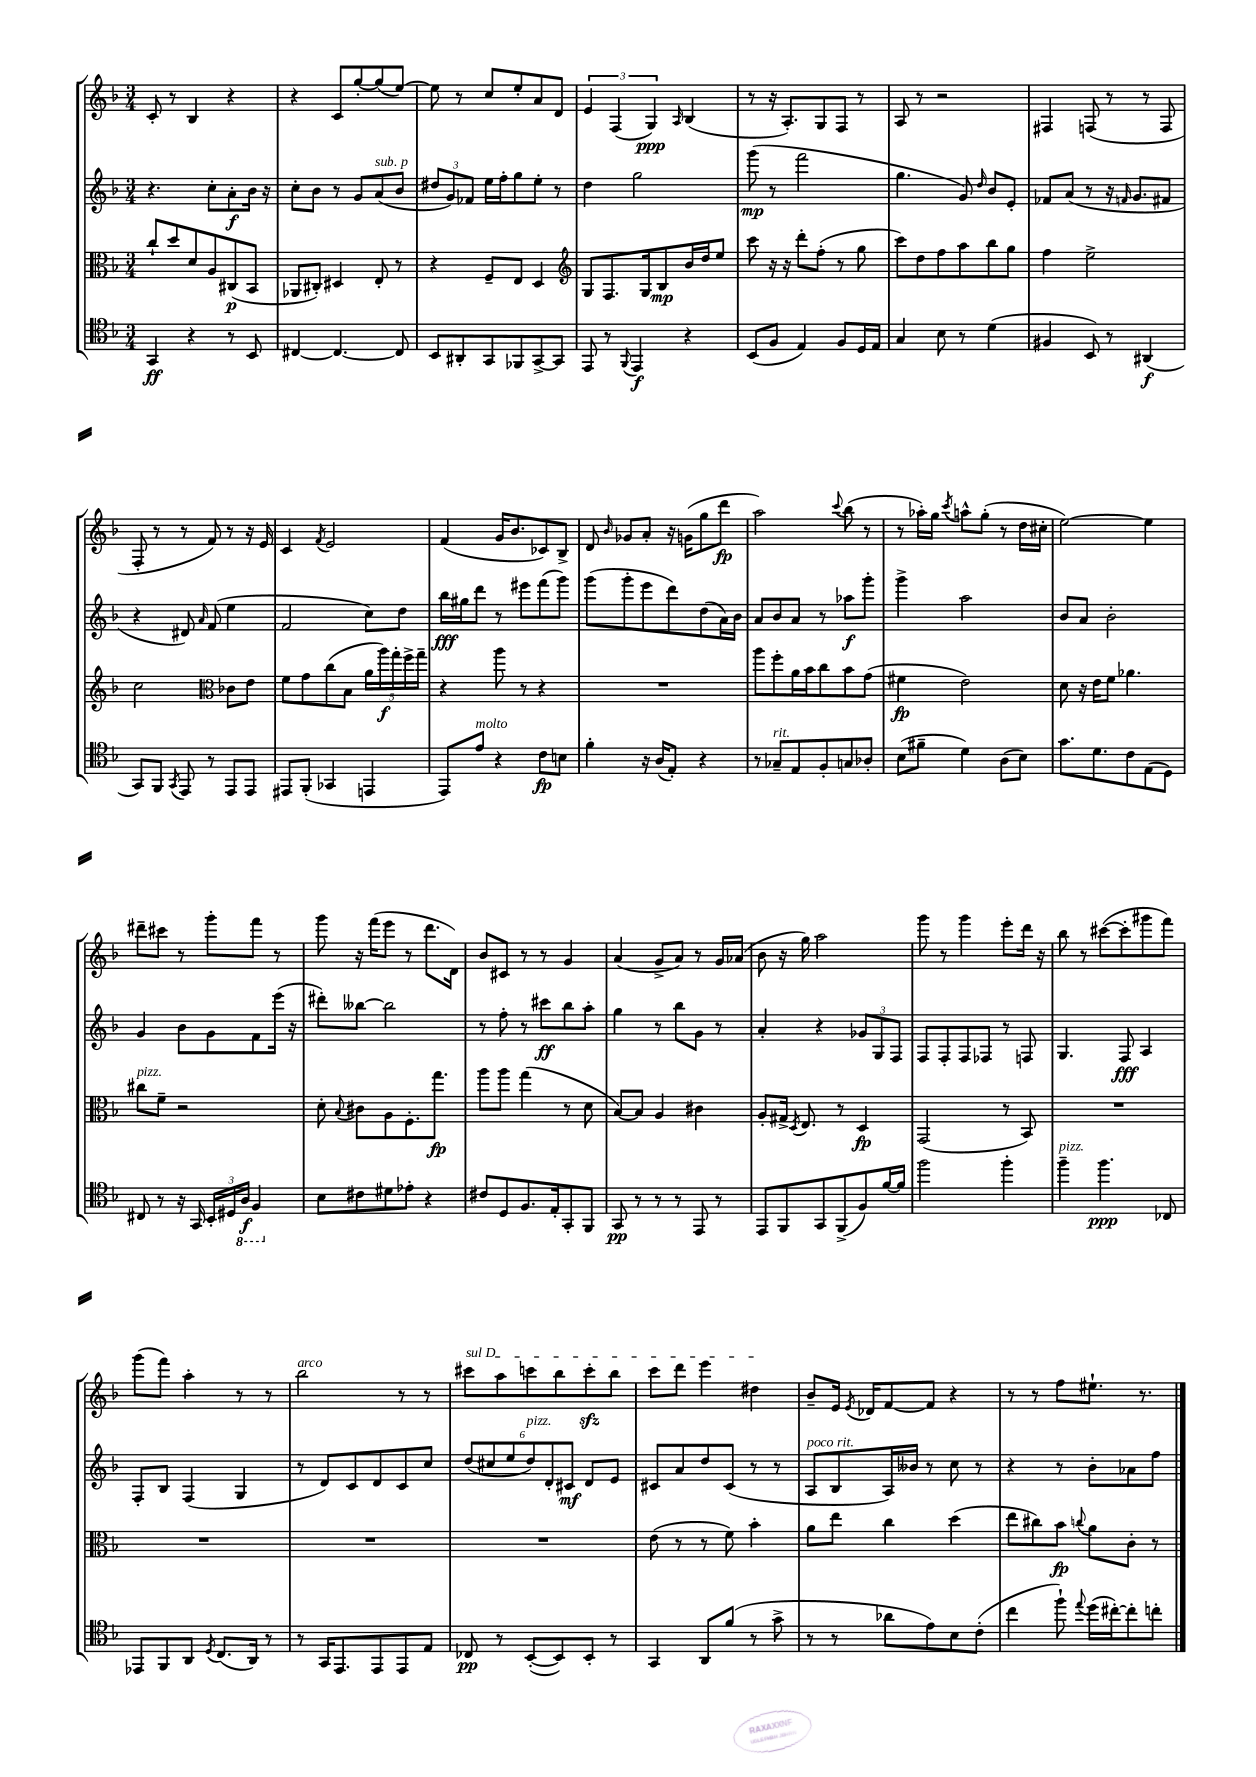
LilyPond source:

<<
\new StaffGroup <<
\new Staff = "s0" {
    \clef treble \key f \major \numericTimeSignature \time 3/4
    \autoBeamOff c'8-. r8 bes4 r4 |
    r4 c'8[ g''8~-. g''8( e''8]~) |
    e''8 r8 c''8[ e''8-. a'8 d'8] |
    \tuplet 3/2 { e'4 f4( g4\ppp) } \grace { a16 } bes4( |
    r8 r16 a8.[-.) g8 f8] r8 |
    a8 r8 r2 |
    fis4 f8( r8 r8 f8 |
    f8-. r8 r8 f'8) r8 r16 e'16 |
    c'4 \acciaccatura { f'8 } e'2 |
    f'4( g'16[ bes'8. ces'8) bes8]-> |
    d'8 \grace { bes'16 } ges'8[ a'8]-. r16 g'16[( g''8 d'''8]\fp |
    a''2) \appoggiatura { c'''8 } bes''8( r8 |
    r8 aes''16[-.) g''16] \acciaccatura { c'''8 } a''8[-^ g''8]-.( r8 d''16[ cis''16]-. |
    e''2~) e''4 |
    dis'''8[-- cis'''8] r8 g'''8[-. f'''8] r8 |
    g'''8 r16 f'''16[( e'''8] r8 d'''8.[ d'16]) |
    bes'8[ cis'8] r8 r8 g'4 |
    a'4( g'8[-> a'8]) r8 g'16[ aes'16]( |
    bes'8 r16 g''16) a''2 |
    g'''8 r8 g'''4 e'''8[-. d'''16] r16 |
    bes''8 r8 cis'''8[~( cis'''8-. gis'''8 f'''8]) |
    g'''8[( f'''8]) a''4-. r8 r8 |
    bes''2^\markup { \italic "arco" } r8 r8 |
    \once \override TextSpanner.bound-details.left.text = \markup { \italic "sul D" } cis'''8[\startTextSpan a''8 c'''8 bes''8 c'''8-.\sfz bes''8] |
    c'''8[ d'''8] e'''4 dis''4\stopTextSpan |
    bes'8[-- e'16] \acciaccatura { e'8 } des'16[ f'8~ f'8] r4 |
    r8 r8 f''8[ eis''8.]-! r8. \bar "|." |
}
\new Staff = "s1" {
    \clef treble \key f \major \numericTimeSignature \time 3/4
    \autoBeamOff r4. c''8[-. a'8-.\f bes'16] r16 |
    c''8[-. bes'8] r8 g'8[ a'8^\markup { \italic "sub. p" }( bes'8] |
    \tuplet 3/2 { dis''8[ g'8) fes'8] } e''16[ f''16-. g''8 e''8]-. r8 |
    d''4 g''2 |
    g'''8\mp( r8 f'''2 |
    g''4. g'8) \grace { d''16 } bes'8[ e'8]-. |
    fes'8[ a'8]( r8 r16 \grace { f'16 } g'8.[ fis'8] |
    r4 dis'8) \grace { a'16 } f'8( e''4 |
    f'2 c''8[) d''8] |
    bes''16[\fff gis''16 d'''8] r8 eis'''8[ f'''8( g'''8]) |
    g'''8[( g'''8-. e'''8 d'''8) d''8( a'16) bes'16] |
    a'8[ bes'8 a'8] r8 aes''8[\f g'''8]-. |
    g'''4-> a''2 |
    bes'8[ a'8] bes'2-. |
    g'4 bes'8[ g'8 f'8 e'''16]( r16 |
    dis'''8[-.) beses''8]~ beses''2 |
    r8 f''8-. r8 cis'''8[\ff bes''8 a''8]-. |
    g''4 r8 bes''8[ g'8] r8 |
    a'4-. r4 \tuplet 3/2 { ges'8[ g8 f8] } |
    f8[ f8-. f8 fes8] r8 f8 |
    g4. f8\fff a4 |
    f8[-. bes8] f4( g4 |
    r8 d'8[) c'8 d'8 c'8 c''8] |
    \tuplet 6/4 { d''8[( cis''8 e''8 d''8^\markup { \italic "pizz." }) d'8-. cis'8]\mf } d'8[ e'8] |
    cis'8[ a'8 d''8 cis'8]( r8 r8 |
    a8[^\markup { \italic "poco rit." } bes8 a16) beses'16] r8 c''8 r8 |
    r4 r8 bes'8[-. aes'8 f''8] \bar "|." |
}
\new Staff = "s2" {
    \clef alto \key f \major \numericTimeSignature \time 3/4
    \autoBeamOff c''8[-! d''8 d'8 a8 cis8\p( bes,8] |
    aes,8[ cis8]-.) dis4 e8-. r8 |
    r4 f8[-- e8] d4 |
    \clef treble g8[ f8. g16 bes8\mp bes'16 d''16 e''8] |
    c'''8 r16 r16 d'''8[-. f''8]-.( r8 g''8 |
    c'''8[) d''8 f''8 a''8 bes''8 g''8] |
    f''4 e''2-> |
    c''2 \clef alto ces'8[ e'8] |
    f'8[ g'8 c''8( bes8] \tuplet 5/4 { a'16[ a''16\f) g''16-. f''16-> g''16]-- } |
    r4 a''8 r8 r4 |
    R2. |
    a''8[ f''8-. a'16 bes'16 c''8 bes'8 g'8]( |
    fis'4\fp e'2) |
    d'8 r16 e'16[ f'8] aes'4. |
    cis''8[^\markup { \italic "pizz." } f'8]-- r2 |
    d'8-. \appoggiatura { bes8 } cis'8[ a8 f8.-. g''8.]\fp |
    a''8[ a''8] g''4( r8 d'8 |
    bes8[~) bes8] a4 cis'4 |
    a8[-. gis16]-> \acciaccatura { d8 } e8. r8 d4\fp |
    g,2( r8 bes,8) |
    R2. |
    R2. |
    R2. |
    R2. |
    e'8( r8 r8 f'8) bes'4-. |
    a'8[ e''8] c''4 d''4( |
    e''8[ cis''8) bes'8]\fp \appoggiatura { c''8 } a'8[ c'8]-. r8 \bar "|." |
}
\new Staff = "s3" {
    \clef tenor \key f \major \numericTimeSignature \time 3/4
    \autoBeamOff g,4\ff r4 r8 bes,8 |
    cis4~ cis4.~ cis8 |
    bes,8[ ais,8-. g,8 fes,8 g,8~-> g,8] |
    e,8 r8 \appoggiatura { f,8 } e,4\f r4 |
    bes,8[( f8] e4) f8[ d16 e16] |
    g4 bes8 r8 d'4( |
    fis4 bes,8) r8 ais,4\f( |
    g,8[) f,8] \acciaccatura { g,8 } e,8 r8 e,8[ e,8] |
    eis,8[ f,8]-.( ges,4 e,4 |
    e,8[) e'8]^\markup { \italic "molto" } r4 c'8[\fp b8] |
    f'4-. r16 a16[( e8]-.) r4 |
    r8 ges8[--^\markup { \italic "rit." } e8 f8-. g8 aes8]-. |
    bes8[( fis'8]-- d'4) a8[( bes8]) |
    g'8.[ d'8. c'8 e8( d8]) |
    cis8 r8 r16 g,16 \tuplet 3/2 { bes,16[-. dis16 \ottava #-1 a,16]\f } f,4 \ottava #0 |
    bes8[ cis'8 dis'8 ees'8]-. r4 |
    cis'8[ d8 f8. e16-. g,8-. f,8] |
    g,8\pp r8 r8 r8 e,8 r8 |
    e,8[ f,8 g,8 f,8->( f8) f'16~ f'16] |
    f''2 f''4-. |
    f''4--^\markup { \italic "pizz." } f''4.\ppp ces8 |
    ees,8[ f,8 a,8] \acciaccatura { d8 } c8.[( a,16]) r8 |
    r8 g,16[ e,8. e,8 e,8 e8] |
    ces8\pp r8 bes,8[~-.( bes,8) bes,8]-. r8 |
    g,4 a,8[ f'8]( r8 g'8-> |
    r8 r8 aes'8[ e'8) bes8 c'8]-.( |
    c''4 f''8-!) \appoggiatura { e''8 } d''16[( cis''16~-.) cis''8-. c''8]-. \bar "|." |
}
>>
>>
\layout { \context { \Score \remove "Bar_number_engraver" } }
